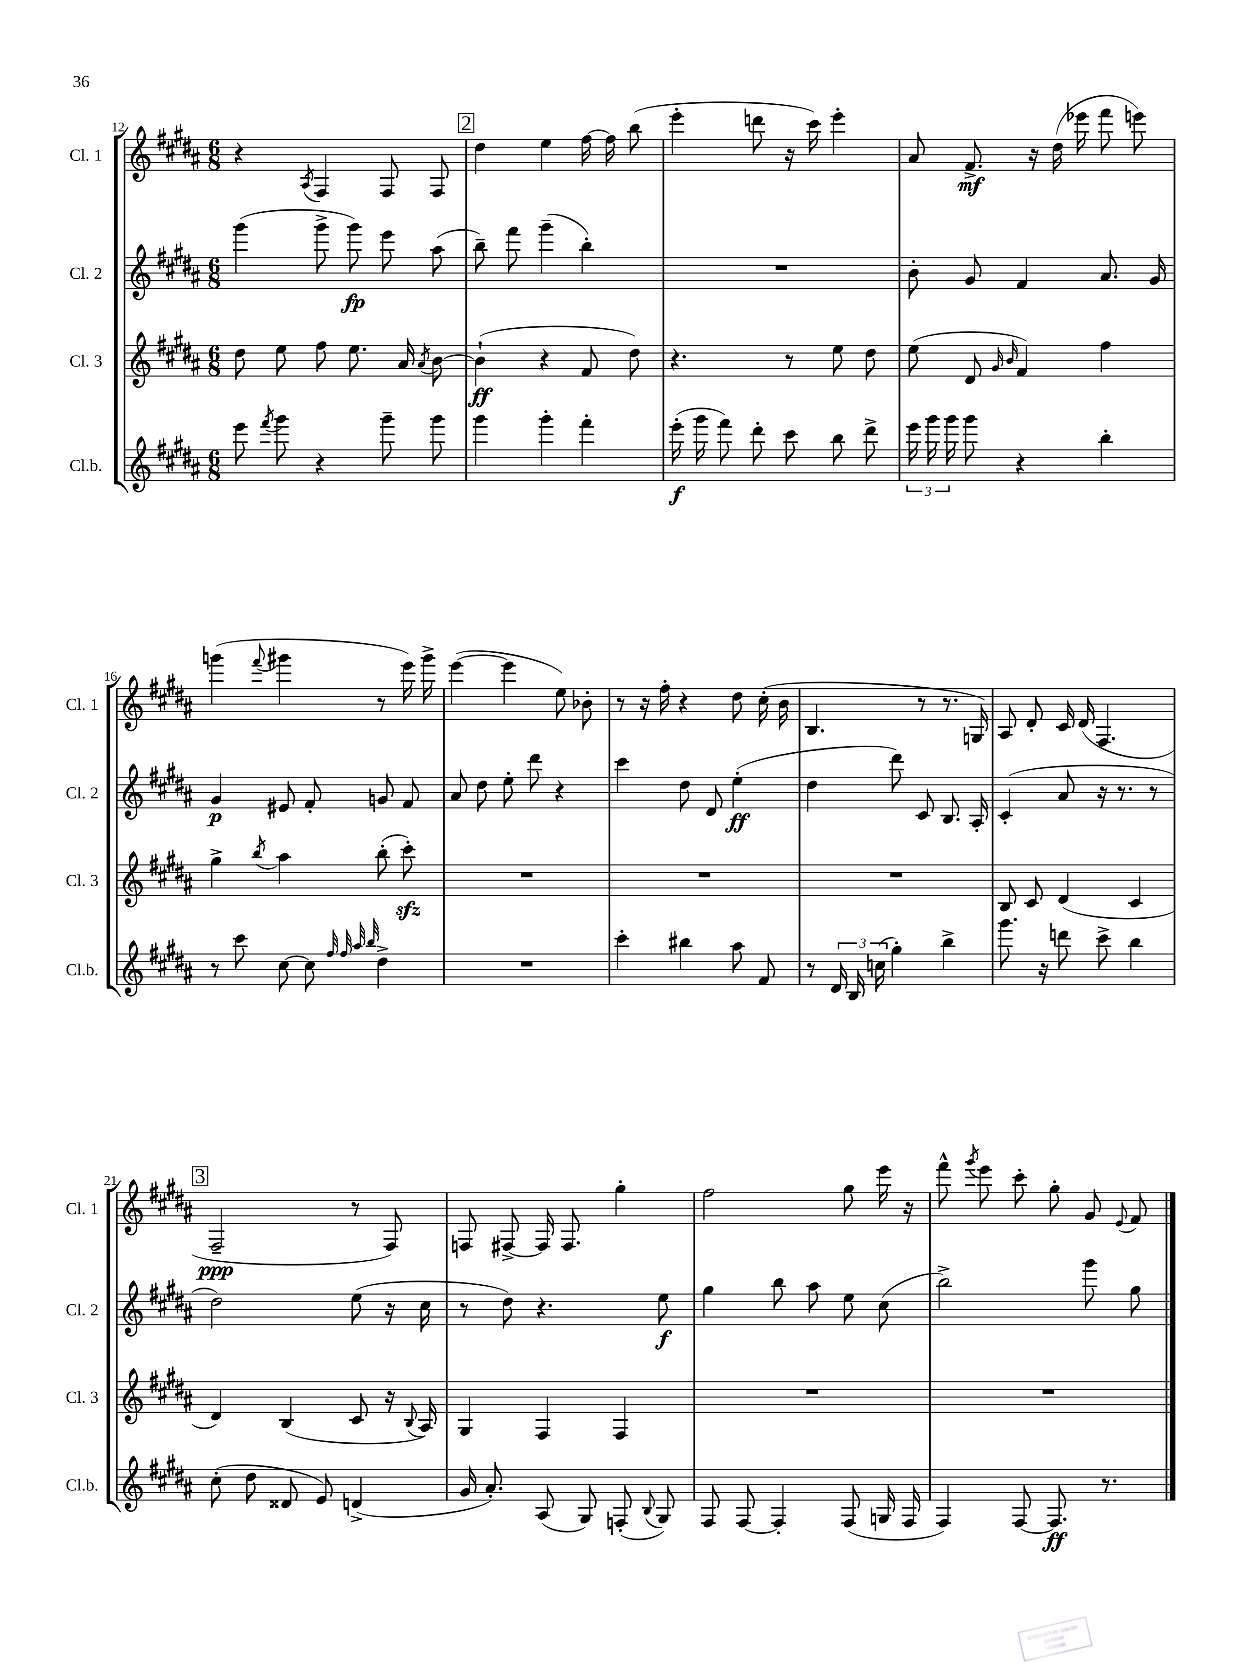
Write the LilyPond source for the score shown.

<<
\new StaffGroup <<
\new Staff = "s0" \with { instrumentName = "Cl. 1" shortInstrumentName = "Cl. 1" } {
    \clef treble \key b \major \numericTimeSignature \time 6/8
    \autoBeamOff r4 \acciaccatura { ais8 } fis4 fis8 fis8 |
    \mark \markup { \box "2" } dis''4 e''4 fis''16~ fis''16 b''8( |
    e'''4-. d'''8 r16 cis'''16) e'''4-. |
    ais'8 fis'8.->\mf r16 dis''16( ees'''16 fis'''8 e'''8) |
    g'''4( \appoggiatura { fis'''8 } gis'''4 r8 e'''16) gis'''16-> |
    e'''4~( e'''4 e''8) bes'8-. |
    r8 r16 fis''16-. r4 dis''8 cis''16-.( b'16 |
    b4. r8 r8. g16) |
    ais8 dis'8-. cis'16 dis'16( fis4. |
    \mark \markup { \box "3" } fis2--\ppp r8 fis8) |
    f8 fis8~-> fis16 fis8. gis''4-. |
    fis''2 gis''8 e'''16 r16 |
    fis'''8-^ \acciaccatura { gis'''8 } e'''8 cis'''8-. gis''8-. gis'8 \appoggiatura { e'8 } fis'8 \bar "|." |
}
\new Staff = "s1" \with { instrumentName = "Cl. 2" shortInstrumentName = "Cl. 2" } {
    \clef treble \key b \major \numericTimeSignature \time 6/8
    \autoBeamOff gis'''4( gis'''8-> gis'''8\fp) e'''8 ais''8( |
    \mark \markup { \box "2" } b''8--) fis'''8 gis'''4--( b''4-.) |
    R2. |
    b'8-. gis'8 fis'4 ais'8. gis'16 |
    gis'4\p eis'8 fis'8-. g'8 fis'8 |
    ais'8 dis''8 e''8-. dis'''8 r4 |
    cis'''4 dis''8 dis'8 e''4-.\ff( |
    dis''4 dis'''8) cis'8 b8. ais16-. |
    cis'4-.( ais'8 r16 r8. r8 |
    \mark \markup { \box "3" } dis''2) e''8( r16 cis''16 |
    r8 dis''8) r4. e''8\f |
    gis''4 b''8 ais''8 e''8 cis''8( |
    b''2->) gis'''8 gis''8 \bar "|." |
}
\new Staff = "s2" \with { instrumentName = "Cl. 3" shortInstrumentName = "Cl. 3" } {
    \clef treble \key b \major \numericTimeSignature \time 6/8
    \autoBeamOff dis''8 e''8 fis''8 e''8. ais'16 \acciaccatura { ais'8 } b'8~ |
    \mark \markup { \box "2" } b'4-!\ff( r4 fis'8 dis''8) |
    r4. r8 e''8 dis''8 |
    e''8( dis'8 \grace { gis'16 b'16 } fis'4) fis''4 |
    gis''4-> \acciaccatura { b''8 } ais''4 b''8-.( cis'''8-.\sfz) |
    R2. |
    R2. |
    R2. |
    b8 cis'8 dis'4( cis'4 |
    \mark \markup { \box "3" } dis'4) b4( cis'8 r16 \appoggiatura { b8 } ais16) |
    gis4 fis4 fis4 |
    R2. |
    R2. \bar "|." |
}
\new Staff = "s3" \with { instrumentName = "Cl.b." shortInstrumentName = "Cl.b." } {
    \clef treble \key b \major \numericTimeSignature \time 6/8
    \autoBeamOff e'''8 \acciaccatura { fis'''8 } gis'''8 r4 gis'''8-- gis'''8 |
    \mark \markup { \box "2" } gis'''4 gis'''4-. fis'''4-. |
    e'''16-.\f( gis'''16 fis'''8) dis'''8-. cis'''8 b''8 dis'''8-> |
    \tuplet 3/2 { e'''16 gis'''16 gis'''16 } gis'''8 r4 b''4-. |
    r8 cis'''8 cis''8~ cis''8 \grace { fis''32 fis''32 ais''32 b''32 } dis''4-> |
    R2. |
    cis'''4-. bis''4 ais''8 fis'8 |
    r8 \tuplet 3/2 { dis'16 b16 c''16( } gis''4-.) b''4-> |
    gis'''8. r16 d'''8 cis'''8-> b''4 |
    \mark \markup { \box "3" } cis''8-.( dis''8 disis'8 e'8) d'4->( |
    gis'16 ais'8.-.) ais8( gis8) f8-.( \appoggiatura { b8 } gis8) |
    fis8 fis8~ fis4-. fis8( g16 fis16 |
    fis4) fis8~ fis8.\ff r8. \bar "|." |
}
>>
>>
\layout { \context { \Score currentBarNumber = #12 } }
